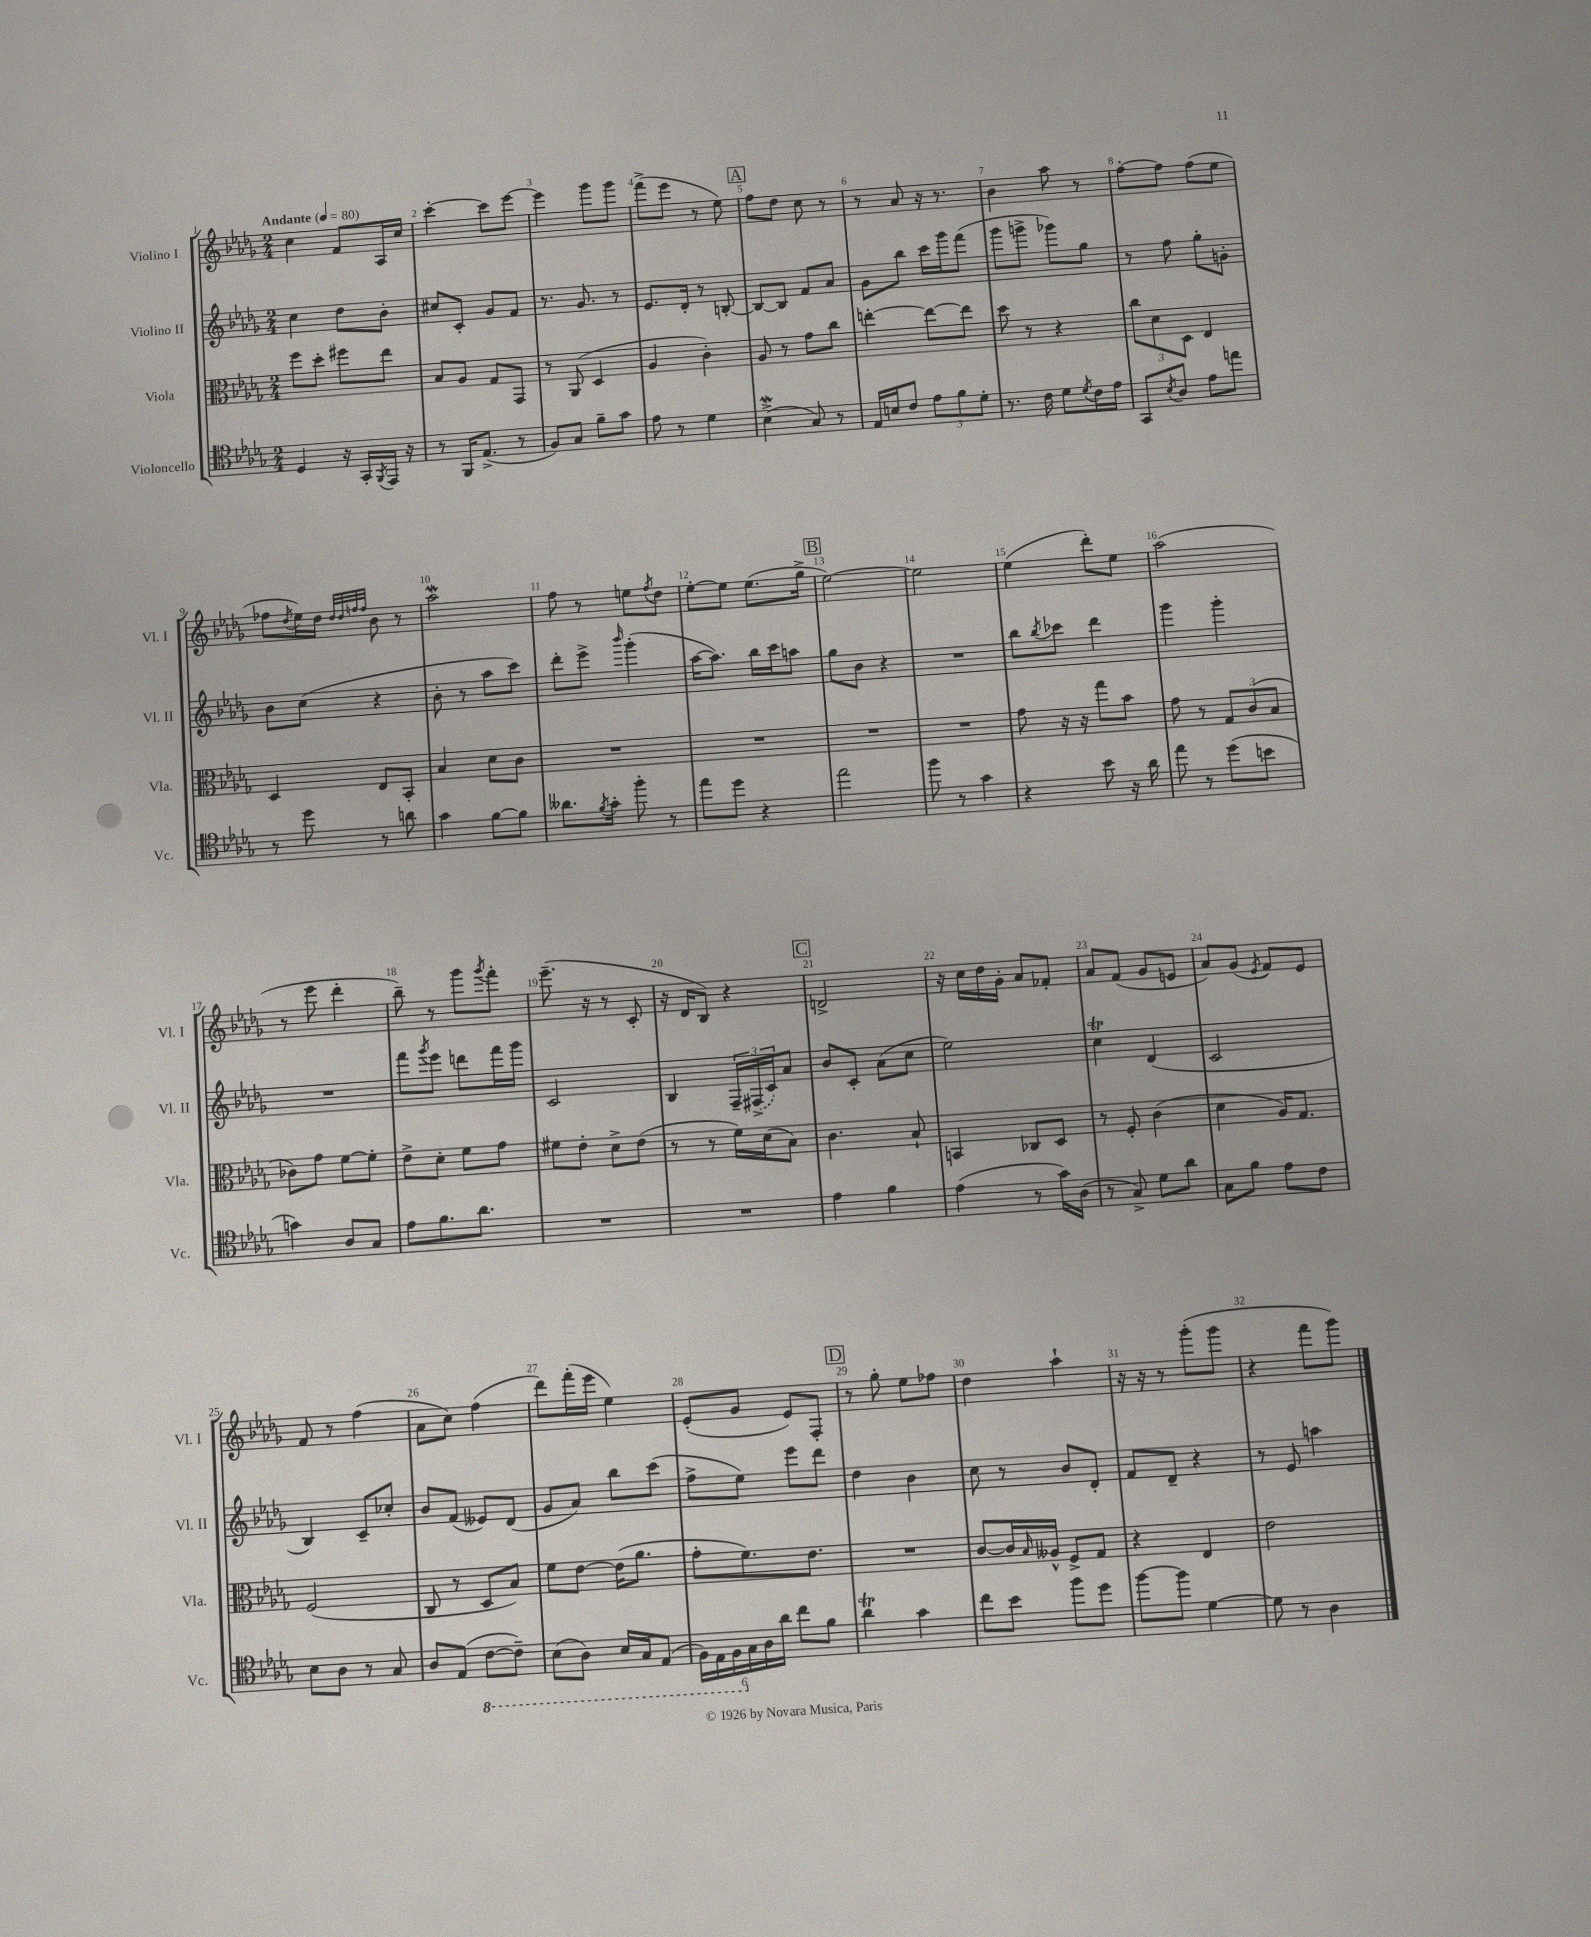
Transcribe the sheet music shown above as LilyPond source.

<<
\new StaffGroup <<
\new Staff = "s0" \with { instrumentName = "Violino I" shortInstrumentName = "Vl. I" } {
    \clef treble \key des \major \numericTimeSignature \time 2/4 \tempo "Andante" 4 = 80
    c''4 f'8 aes16 c''16 |
    c'''4~-. c'''8 ees'''8~ |
    ees'''4 ges'''8 ges'''8 |
    f'''8->( ees'''8 r8 ees''8) |
    \mark \markup { \box "A" } f''8 des''8 c''8 r8 |
    r8 aes'8 r16 r8. |
    bes'4 aes''8 r8 |
    f''8~-. f''8 f''8( ees''8 |
    fes''8 \acciaccatura { des''8 } ees''16) des''16 \grace { des''32 des''32 f''32 f''32 } bes'8 r8 |
    aes''2\mordent |
    f''8 r8 e''8 \acciaccatura { f''8 } des''8 |
    ees''8~-. ees''8 ees''8.( ges''16-> |
    \mark \markup { \box "B" } ees''2~) |
    ees''2 |
    ees''4( des'''8-.) ees''8 |
    aes''2( |
    r8 ees'''8 des'''4-. |
    bes''8--) r8 ges'''8 \acciaccatura { ges'''8 } f'''8-. |
    ees'''8.--( r16 r8 c'8-. |
    r16 des'16 bes8) r4 |
    \mark \markup { \box "C" } d'2-> |
    r16 c''16 des''16 ges'16-. aes'8 fes'8-. |
    aes'8 f'8( ges'8 e'8 |
    aes'8) ges'8( \acciaccatura { ees'8 } f'8) ees'8 |
    f'8 r8 f''4( |
    aes'8 c''8) f''4( |
    des'''8) f'''16-.( ees'''16 ees''4) |
    ees'8-.( ges'8 ees'8) f8-. |
    \mark \markup { \box "D" } r8 ges''8-. ees''8 fes''8 |
    des''4 aes''4-! |
    r16 r16 r8 ges'''8-.( ges'''8 |
    r4 f'''8 ges'''8) \bar "|." |
}
\new Staff = "s1" \with { instrumentName = "Violino II" shortInstrumentName = "Vl. II" } {
    \clef treble \key des \major \numericTimeSignature \time 2/4
    c''4 des''8 bes'8-. |
    cis''8 c'8-. ges'8 f'8 |
    r8. ges'8. r8 |
    ees'8. des'16-. r8 b8~-. |
    \mark \markup { \box "A" } b8~ b8 f'8 aes'8 |
    ges'8 bes''8 c'''16 ges'''16 f'''8( |
    ges'''8 g'''8-> ges'''8) ges''8 |
    r8 f''8 ges''8-. g'8-. |
    bes'8 c''8( r4 |
    bes'8-. r8 aes''8 c'''8) |
    des'''8-. ees'''8-> \grace { bes'''16 } ges'''4-.( |
    aes''16~ aes''8.) bes''16 c'''16 a''8 |
    \mark \markup { \box "B" } ges''8 bes'8 r4 |
    R2 |
    bes''8 \acciaccatura { bes''8 } ces'''8 des'''4 |
    ges'''4 ges'''4-. |
    R2 |
    f'''8 \acciaccatura { ges'''8 } ees'''8 d'''8 f'''16 ges'''16 |
    c'2 |
    bes4 \tuplet 3/2 { f16-- \once \slurDashed fis16->( c'16) } aes'8 |
    \mark \markup { \box "C" } bes'8 c'8-. aes'8( c''8 |
    ees''2) |
    c''4\trill des'4( |
    c'2 |
    bes4) c'8-- ces''8-. |
    bes'8 f'8( eeses'8) des'8( |
    ges'8 aes'8) bes''8 c'''8( |
    f''8-> ees''8) ees'''8 des'''8 |
    \mark \markup { \box "D" } des''4 bes'4 |
    c''8 r8 bes'8 des'8-. |
    f'8 des'8-- r4 |
    r8 ees'8 a''4 \bar "|." |
}
\new Staff = "s2" \with { instrumentName = "Viola" shortInstrumentName = "Vla." } {
    \clef alto \key des \major \numericTimeSignature \time 2/4
    f''8 des''8-. fis''8 ees''8 |
    bes8 aes8 ges8 ges,8 |
    r8 aes,8( des4 |
    aes4 c'4-.) |
    \mark \markup { \box "A" } aes8 r8 ges'8 c''8 |
    e''4~-. e''8~ e''8 |
    des''8 r8 r4 |
    \tuplet 3/2 { c''8 des'8 des8 } ees4 |
    des4 ees8 bes,8-. |
    bes4 des'8 c'8 |
    R2 |
    R2 |
    \mark \markup { \box "B" } R2 |
    R2 |
    ges'8 r16 r16 ges''8 bes'8 |
    ges'8 r8 \tuplet 3/2 { ges8 c'8( bes8 } |
    ces'8) ges'8 f'8~ f'8-. |
    ees'8-> des'8-. f'8 ges'8 |
    fis'8 ees'8-. des'8-> ees'8( |
    r8 r8 f'16) des'16( bes8) |
    \mark \markup { \box "C" } c'4. bes8-! |
    b,4 ces8 des8 |
    r8 f8-. c'4( |
    des'4 aes16) ges8. |
    f2( |
    c8 r8 des8 bes8) |
    f'8 ees'8~ ees'16( aes'8. |
    ges'8-. f'8.) ees'8. |
    \mark \markup { \box "D" } R2 |
    c'8~ c'16 \grace { bes16 } aeses16-^ f8-> ges8 |
    r4 ees4 |
    ees'2 \bar "|." |
}
\new Staff = "s3" \with { instrumentName = "Violoncello" shortInstrumentName = "Vc." } {
    \clef tenor \key des \major \numericTimeSignature \time 2/4
    des4 r16 ges,16-. \acciaccatura { f,8 } ees,16 r16 |
    r8 f,16 ees8.->( r8 |
    f8) ges8 f'8-- ges'8 |
    ees'8 r8 des'4 |
    \mark \markup { \box "A" } bes4->\mordent( ges8) r8 |
    ees16 b16 c'8 \tuplet 3/2 { ees'8 f'8 des'8-. } |
    r8. c'16 des'8 \acciaccatura { des'8 } c'16 ees'16 |
    ges,8 \acciaccatura { bes8 } aes8 ees'8 e''8 |
    r8 des''8 r8 a'8 |
    ges'4 f'8~ f'8 |
    aeses'8. \acciaccatura { f'8 } ges'16-. f''8-. r8 |
    ees''8 des''8 r4 |
    \mark \markup { \box "B" } ees''2 |
    f''8 r8 ges'4 |
    r4 bes'8 r16 aes'16 |
    ees''8 r8 des''8( b'8 |
    g'4) aes8 ges8 |
    ees'8 f'8. aes'8. |
    R2 |
    R2 |
    \mark \markup { \box "C" } ees'4 f'4 |
    ees'4( r8 ges'16) aes16( |
    r8 ges8->) des'8 aes'8 |
    ges8 f'8 ees'8 c'8 |
    bes8 aes8 r8 ges8 |
    aes8 ees8( \ottava #-1 c8~ c8--) |
    bes,8( aes,8) bes,16 ges,16 ees,8( |
    \tuplet 6/4 { f,16) ees,16 f,16 \ottava #0 ges16 aes16 aes'16 } c''8 f'8 |
    \mark \markup { \box "D" } aes'4\trill ges'4 |
    c''8 bes'8 f''8 des''8 |
    f''8~ f''8 des'4~ |
    des'8 r8 aes4 \bar "|." |
}
>>
>>
\layout { \context { \Score \override BarNumber.break-visibility = ##(#f #t #t) barNumberVisibility = #all-bar-numbers-visible } }
